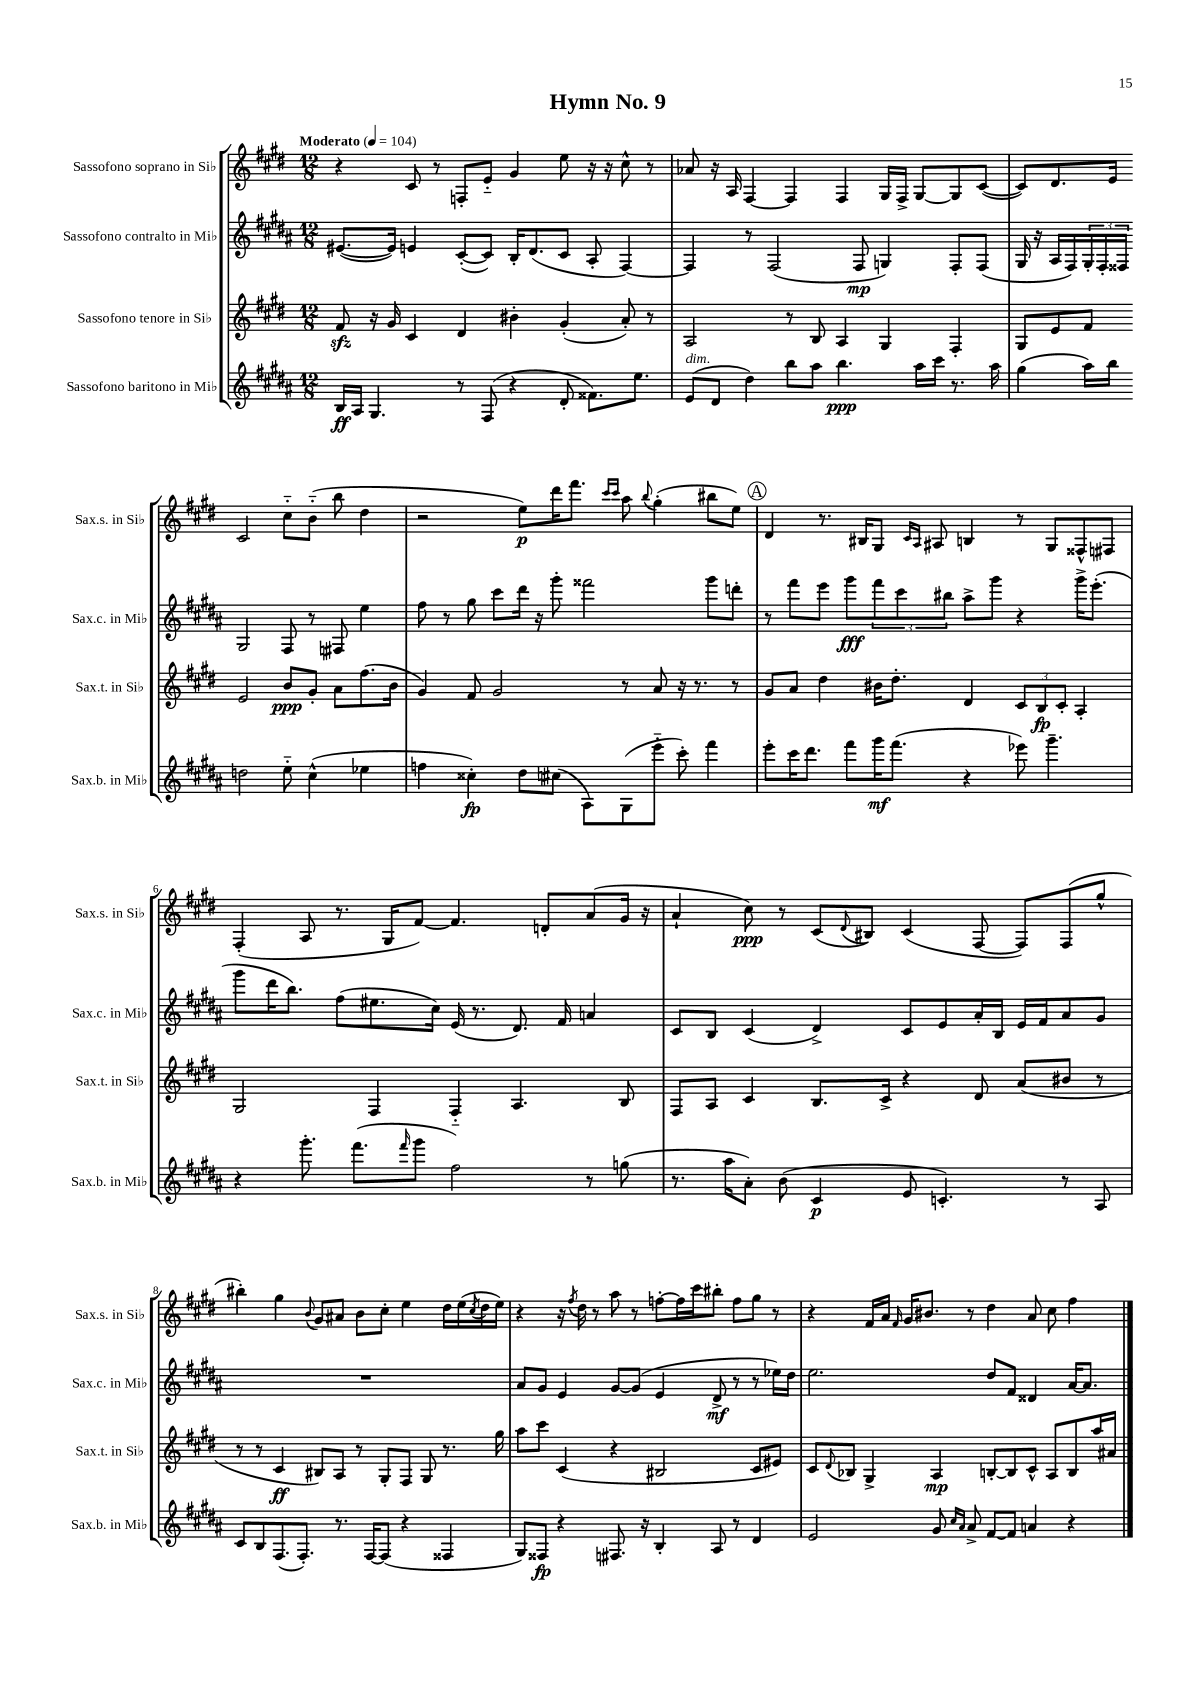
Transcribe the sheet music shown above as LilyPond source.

\header { title = "Hymn No. 9" }
<<
\new StaffGroup <<
\new Staff = "s0" \with { instrumentName = "Sassofono soprano in Sib" shortInstrumentName = "Sax.s. in Sib" } {
    \clef treble \key e \major \numericTimeSignature \time 12/8 \tempo "Moderato" 4 = 104
    r4 cis'8 r8 f8-. e'8-_ gis'4 e''8 r16 r16 cis''8-^ r8 |
    aes'8 r16 a16 fis4~ fis4 fis4 gis16 fis16-> gis8~ gis8 cis'8~( |
    cis'8) dis'8. e'16 cis'2 cis''8-_ b'8-_( b''8 dis''4 |
    r2 e''8\p) dis'''16 fis'''8. \grace { cis'''16 cis'''16 } a''8 \appoggiatura { b''8 } gis''4-.( bis''8 e''8) |
    \mark \markup { \circle "A" } dis'4 r8. bis16 gis8 \grace { cis'16 a16 } ais8 b4 r8 gis8 fisis8-^ fis8 |
    fis4-.( a8 r8. gis16 fis'8~) fis'4. d'8-. a'8( gis'16 r16 |
    a'4-! cis''8\ppp) r8 cis'8( \appoggiatura { dis'8 } bis8) cis'4( fis8~ fis8) fis8( gis''8-^ |
    bis''4-.) gis''4 \appoggiatura { b'8 } gis'8 ais'8 b'8 cis''8-. e''4 dis''16 e''16( \acciaccatura { cis''8 } dis''16 e''16) |
    r4 r16 \acciaccatura { fis''8 } dis''16 r8 a''8 r8 f''8~-. f''16 cis'''16 bis''8-. f''8 gis''8 r8 |
    r4 fis'16 a'16 \grace { fis'16 } gis'16 bis'8. r8 dis''4 a'8 cis''8 fis''4 \bar "|." |
}
\new Staff = "s1" \with { instrumentName = "Sassofono contralto in Mib" shortInstrumentName = "Sax.c. in Mib" } {
    \clef treble \key b \major \numericTimeSignature \time 12/8
    eis'8.~( eis'16) e'4 cis'8~-.( cis'8) b16-. dis'8.( cis'8 ais8-. fis4~) |
    fis4 r8 fis2( fis8\mp g4) fis8-. fis8( |
    gis16 r16 ais16 fis16) \tuplet 3/2 { gis16-. fis16-. fisis16 } gis2 fisis8 r8 fis8 e''4 |
    fis''8 r8 gis''8 cis'''8 dis'''16 r16 gis'''8-. fisis'''2 gis'''8 d'''8-. |
    \mark \markup { \circle "A" } r8 fis'''8 e'''8 gis'''8\fff \tuplet 3/2 { fis'''8 cis'''8 bis''8 } ais''8-> gis'''8 r4 gis'''16-> e'''8.-.( |
    gis'''8 dis'''16 b''8.) fis''8( eis''8. cis''16) e'16( r8. dis'8.) fis'16 a'4 |
    cis'8 b8 cis'4( dis'4->) cis'8 e'8 ais'16-. b16 e'16 fis'16 ais'8 gis'8 |
    R1. |
    ais'8 gis'8 e'4 gis'8~ gis'8( e'4 dis'8->\mf r8 r8 ees''16) dis''16 |
    e''2. dis''8 fis'8 disis'4 ais'16~ ais'8. \bar "|." |
}
\new Staff = "s2" \with { instrumentName = "Sassofono tenore in Sib" shortInstrumentName = "Sax.t. in Sib" } {
    \clef treble \key e \major \numericTimeSignature \time 12/8
    fis'8\sfz r16 gis'16 cis'4 dis'4 bis'4-. gis'4-.( a'8-.) r8 |
    a2 r8 b8 a4 gis4 fis4-. |
    gis8 e'8 fis'8 e'2 b'8\ppp gis'8-. a'8 fis''8.( b'16 |
    gis'4) fis'8 gis'2 r8 a'8 r16 r8. r8 |
    \mark \markup { \circle "A" } gis'8 a'8 dis''4 bis'16 dis''8.-. dis'4 \tuplet 3/2 { cis'8 b8\fp cis'8-. } a4-. |
    gis2 fis4 fis4-_ a4. b8 |
    fis8 a8 cis'4 b8. cis'16-> r4 dis'8 a'8( bis'8 r8 |
    r8 r8 cis'4\ff bis8) a8 r8 gis8-. fis8 gis8 r8. gis''16 |
    a''8 cis'''8 cis'4( r4 bis2 cis'8 eis'8) |
    cis'8 \appoggiatura { dis'8 } bes8 gis4-> a4\mp b8~-. b8 cis'8-^ a8 b8 a''16 ais'16 \bar "|." |
}
\new Staff = "s3" \with { instrumentName = "Sassofono baritono in Mib" shortInstrumentName = "Sax.b. in Mib" } {
    \clef treble \key b \major \numericTimeSignature \time 12/8
    b16\ff ais16 gis4. r8 fis8( r4 dis'8-. fisis'8.) e''8. |
    e'8^\markup { \italic "dim." }( dis'8 dis''4) b''8 ais''8 b''4.\ppp ais''16 cis'''16 r8. ais''16 |
    gis''4( ais''16) b''16 d''2 e''8-_ cis''4-^( ees''4 |
    f''4 cisis''4-.\fp) dis''8 cis''8( ais8) gis8( e'''8-_ cis'''8-.) fis'''4 |
    \mark \markup { \circle "A" } e'''8-. cis'''16 dis'''8. fis'''8 gis'''16\mf fis'''8.( r4 ees'''8) gis'''4.-- |
    r4 gis'''8.-. fis'''8.( \grace { fis'''16 } gis'''8 fis''2) r8 g''8( |
    r8. ais''16 ais'8-.) b'8( cis'4\p e'8 c'4.-.) r8 ais8 |
    cis'8 b8 fis8.( fis8.-.) r8. fis16~ fis8( r4 fisis4 |
    gis8) fisis8\fp r4 fis8. r16 b4-. ais8 r8 dis'4 |
    e'2 gis'8 \grace { cis''16 ais'16 } ais'8-> fis'8~ fis'8 a'4 r4 \bar "|." |
}
>>
>>
